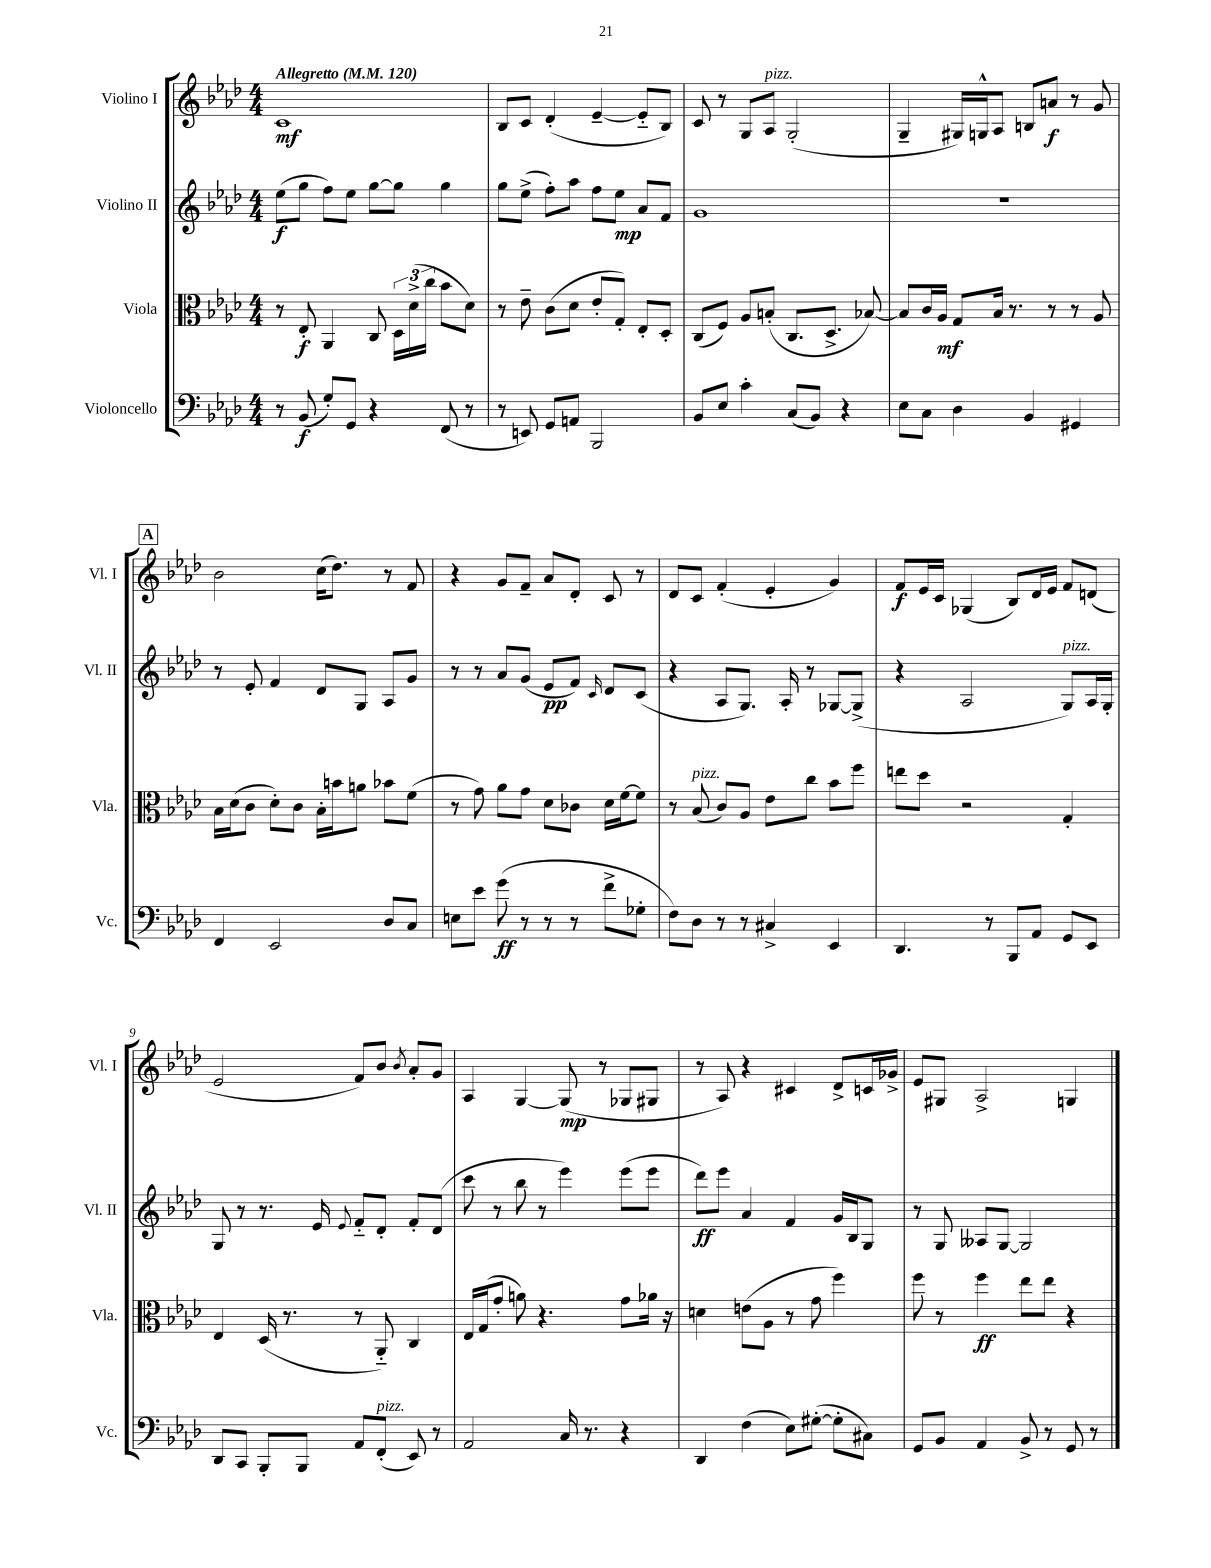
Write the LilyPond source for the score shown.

<<
\new StaffGroup <<
\new Staff = "s0" \with { instrumentName = "Violino I" shortInstrumentName = "Vl. I" } {
    \clef treble \key aes \major \numericTimeSignature \time 4/4 \tempo "Allegretto" 4 = 120
    \autoBeamOff c'1\mf |
    bes8[ c'8] des'4-.( ees'4~-- ees'8[-_ bes8]) |
    c'8 r8 g8[ aes8]^\markup { \italic "pizz." } g2-.( |
    g4-- gis16[) g16-^ aes8] b8[ a'8]\f r8 g'8 |
    \mark \markup { \box "A" } bes'2 c''16[( des''8.]) r8 f'8 |
    r4 g'8[ f'8]-- aes'8[ des'8]-. c'8 r8 |
    des'8[ c'8] f'4-.( ees'4-. g'4) |
    f'8[\f ees'16 c'16] ges4( bes8[) des'16 ees'16] f'8[ d'8]( |
    ees'2 f'8[) bes'8] \acciaccatura { bes'8 } aes'8[-. g'8] |
    aes4 g4~ g8\mp( r8 ges8[ gis8] |
    r8 aes8) r4 cis'4 des'8[-> c'16 ges'16]-> |
    ees'8[ gis8] aes2-> g4 \bar "|." |
}
\new Staff = "s1" \with { instrumentName = "Violino II" shortInstrumentName = "Vl. II" } {
    \clef treble \key aes \major \numericTimeSignature \time 4/4
    \autoBeamOff ees''8[\f( g''8] f''8[) ees''8] g''8[~ g''8] g''4 |
    g''8[ ees''8]->( f''8[-.) aes''8] f''8[ ees''8]\mp aes'8[ f'8] |
    g'1 |
    R1 |
    \mark \markup { \box "A" } r8 ees'8-. f'4 des'8[ g8] aes8[ g'8] |
    r8 r8 aes'8[ g'8]( ees'8[\pp f'8]) \grace { c'16 } des'8[ c'8]( |
    r4 aes8[ g8.]) aes16-. r8 ges8[~ ges8]->( |
    r4 aes2 g8[^\markup { \italic "pizz." }) aes16 g16]-. |
    g8 r8 r8. ees'16 \appoggiatura { ees'8 } f'8[-_ des'8]-. f'8[-. des'8]( |
    c'''8 r8 bes''8 r8 ees'''4) ees'''8[( ees'''8] |
    des'''8[\ff) ees'''8] aes'4 f'4 g'16[ bes16 g8] |
    r8 g8 aeses8[ g8]~ g2 \bar "|." |
}
\new Staff = "s2" \with { instrumentName = "Viola" shortInstrumentName = "Vla." } {
    \clef alto \key aes \major \numericTimeSignature \time 4/4
    \autoBeamOff r8 ees8-.\f aes,4 c8 \tuplet 3/2 { des16[ des'16->( c''16] } bes'8[ des'8]) |
    r8 ees'8-- c'8[( des'8] ees'8[-. g8]-.) ees8[-. des8]-. |
    c8[( f8]) aes8[ b8]-.( c8.[ des8.]-> bes8~) |
    bes8[ c'16 aes16]\mf g8[ bes16] r8. r8 r8 aes8 |
    \mark \markup { \box "A" } bes16[ des'16( c'8] des'8[-.) c'8] bes16[-. b'16 a'8] bes'8[ f'8]( |
    r8 g'8) aes'8[ g'8] des'8[ ces'8] des'16[ f'16~ f'8] |
    r8 bes8^\markup { \italic "pizz." }( c'8[) aes8] ees'8[ c''8] bes'8[ f''8] |
    e''8[ des''8] r2 g4-. |
    ees4 des16( r8. r8 aes,8-_) c4 |
    ees16[ g16( g'8]-. a'8) r4. g'8[ aes'16] r16 |
    d'4 e'8[( aes8] r8 g'8 f''4) |
    f''8 r8 f''4\ff ees''8[ ees''8] r4 \bar "|." |
}
\new Staff = "s3" \with { instrumentName = "Violoncello" shortInstrumentName = "Vc." } {
    \clef bass \key aes \major \numericTimeSignature \time 4/4
    \autoBeamOff r8 bes,8\f( g8[-.) g,8] r4 f,8( r8 |
    r8 e,8) g,8[ a,8] bes,,2 |
    bes,8[ ees8] c'4-. c8[( bes,8]) r4 |
    ees8[ c8] des4 bes,4 gis,4 |
    \mark \markup { \box "A" } f,4 ees,2 des8[ c8] |
    e8[ ees'8] g'8\ff( r8 r8 r8 f'8[-> ges8]-. |
    f8[) des8] r8 r8 cis4-> ees,4 |
    des,4. r8 bes,,8[ aes,8] g,8[ ees,8] |
    des,8[ c,8] bes,,8[-. bes,,8] aes,8[ f,8]-.^\markup { \italic "pizz." }( ees,8) r8 |
    aes,2 c16 r8. r4 |
    des,4 f4( ees8[) gis8]~-.( gis8[-. cis8]) |
    g,8[ bes,8] aes,4 bes,8-> r8 g,8 r8 \bar "|." |
}
>>
>>
